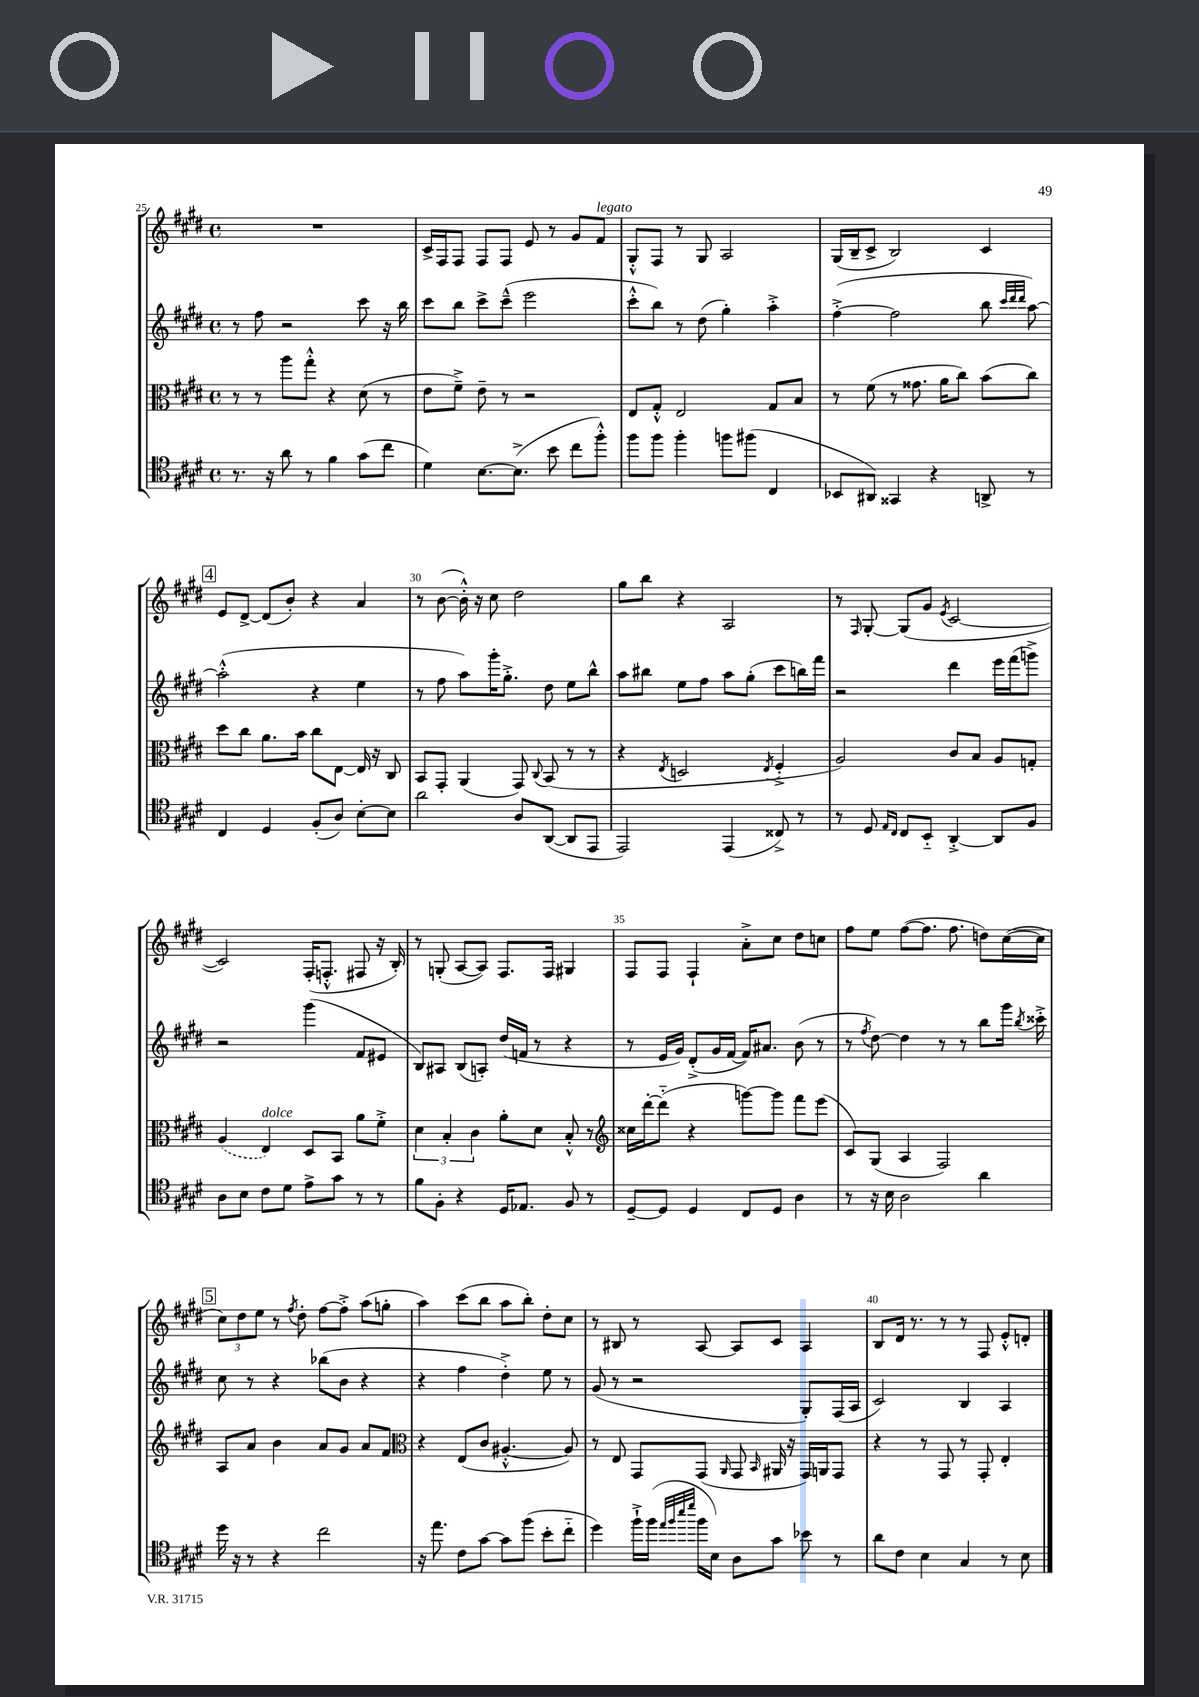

**kern	**kern	**kern	**kern
*staff4	*staff3	*staff2	*staff1
*clefC4	*clefC3	*clefG2	*clefG2
*k[f#c#g#d#]	*k[f#c#g#d#]	*k[f#c#g#d#]	*k[f#c#g#d#]
*M4/4	*M4/4	*M4/4	*M4/4
*met(c)	*met(c)	*met(c)	*met(c)
8.r	8r	8r	1r
.	8r	8ff#	.
16r	.	.	.
8a	8aa	2r	.
8r	8gg#'^^	.	.
4f#	4r	.	.
(8g#	(8d#	8ccc#	.
8cc#	8r	16r	.
.	.	16bb	.
=	=	=	=
4d#)	8e	8ccc#	16c#^
.	.	.	16F#
.	8f#~^)	8bb	8F#
[8.B	8e~	8ccc#^	8F#
.	8r	(8ccc#~^^	8F#
(8.B^]	.	.	.
.	2r	2eee	8e
8b	.	.	8r
8cc#	.	.	8g#
8ff#'^^)	.	.	8f#
=	=	=	=
8ff#	8E	8ccc#'^^	8G#'^^
8ff#	8G#'^^	8bb)	8F#
4ff#'	2E	8r	8r
.	.	(8dd#	8G#
8ff	.	4gg#')	2A
(8ff#	.	.	.
4C#	8G#	4aa'^	.
.	8B	.	.
=	=	=	=
8BB-	8r	([4ff#'^	(16G#
.	.	.	16B~
8AA#)	(8f#	.	8c#^
4GG##	8r	2ff#]	2B)
.	8.g##	.	.
4r	.	.	.
.	16a	.	.
.	8cc#)	.	.
8AA^	(8b	8bb	4c#
.	.	32qqccc#	.
.	.	32qqddd#	.
.	.	32qqddd#	.
8r	8cc#)	[8aa)	.
=	=	=	=
4C#	8dd#	(2aa'^^]	8e
.	8cc#	.	[8d#^
4D#	8.a	.	(8d#]
.	.	.	8b')
.	16b	.	.
(8F#'	8cc#	4r	4r
8A)	[8E	.	.
[8B'	16E]	4ee	4a
.	16r	.	.
8B]	8C#	.	.
=	=	=	=
2a	8BB	8r	8r
.	8GG#'	8ff#	([8b
.	(4AA	8aa)	16b'^^])
.	.	.	16r
.	.	16ggg#'	8cc#
.	.	8.gg#'^	.
8A	8GG#)	.	2dd#
.	8qqC#	.	.
([8AA	(8BB	8dd#	.
8AA]	8r	8ee	.
8EE	8r	8bb^^	.
=	=	=	=
2EE)	4r	8aa	8gg#
.	.	8bb#	8bb
.	8qE	.	.
.	2D	8ee	4r
.	.	8ff#	.
(4EE	.	8aa	2A
.	.	(8gg#'	.
.	8qE	.	.
8C##^)	4F#'^	8ccc#	.
8r	.	16bb)	.
.	.	16fff#	.
=	=	=	=
8r	2A)	2r	8r
.	.	.	16qqF#
8D#	.	.	[8G#'
16qqE	.	.	.
16qqC#	.	.	.
8C#	.	.	(8G#]
8BB'~	.	.	8g#
.	.	.	8qe
[4AA'^	8c#	4ddd#	[2c#
.	8B	.	.
8AA]	8A	16eee	.
.	.	(16fff#	.
8F#	8G'	8ggg^)	.
=	=	=	=
8A	(4A	2r	2c#])
8B	.	.	.
8c#	4E)	.	.
8d#	.	.	.
8e^	8D#	(4ggg#	(16F#'
.	.	.	8.F'^^
8g#	8BB	.	.
8r	8a	8f#	8F#
8r	8f#'^	8e#	16r
.	.	.	16B')
=	=	=	=
8f#	6d#	8B)	8r
8F#'	.	8A#	(8G'
.	6B'	.	.
4r	.	(8B	[8A
.	6c#	.	.
.	.	8A')	8A])
16D#	8a'	(16dd#	8.F#
8.E-	.	16f	.
.	8d#	8r	.
.	.	.	16F#
8F#	8B'^^	4r	4G#
8r	8r	.	.
=	=	=	=
*	*clefG2	*	*
[8D#~	16cc##	8r	8F#
.	[16ddd#'	.	.
8D#]	(8ddd#'~]	16e	8F#
.	.	16g#)	.
4D#	4r	(8d#'^	4F#`
.	.	16g#	.
.	.	[16f#	.
8C#	[8ggg)	16f#])	8a'^
.	.	8.a#	.
8D#	8ggg]	.	8cc#
4A	8fff#	(8b	8dd#
.	(8eee	8r	8cc
=	=	=	=
8r	8c#)	8r	8ff#
.	.	8qff#	.
16r	(8G#	[8dd#)	8ee
16B	.	.	.
2A	4A	4dd#]	([8ff#
.	.	.	8.ff#]
.	2F#)	8r	.
.	.	.	8.ff#
.	.	8r	.
4a	.	8bb	8dd)
.	.	16ggg#	([16cc#
.	.	8qbb	.
.	.	16ccc##'^	16cc#]
=	=	=	=
16dd#	8A	8cc#	12cc#)
16r	.	.	.
.	.	.	12dd#
8r	8a	8r	.
.	.	.	12ee
4r	4b	4r	8r
.	.	.	8qff#
.	.	.	8dd#'
2cc#	8a	(8bb-	[8ff#
.	8g#	8b	8ff#'^]
.	8a	4r	(8aa
.	8f#	.	8gg'
=	=	=	=
*	*clefC3	*	*
16r	4r	4r	4aa)
8.ee	.	.	.
8c#	(8E	4ff#	(8ccc#
[8g#	8c#	.	8bb
8g#]	[4.A#'^^	4dd#'^)	8aa
(8ff#	.	.	8bb')
8b'	.	8ee	8dd#'
8cc#'~	8A#])	8r	8cc#
=	=	=	=
4dd#)	8r	(8g#	8r
.	8E	8r	8B#
16ff#`^	8GG#	2r	8r
(16ff#	.	.	.
32qqee	.	.	.
32qqff#	.	.	.
32qqbb	.	.	.
32qqddd#	.	.	.
16ff#	(8GG#	.	[8A
16B)	.	.	.
.	16qqAA	.	.
8A	8GG#	.	8A]
.	16qqBB	.	.
8g#	16AA#	.	8c#
.	16r	.	.
8b-	16GG#)	8G#')	4A
.	16AA	.	.
8r	8GG#	(16F#	.
.	.	16A	.
=	=	=	=
8a	4r	2c#)	8B
8c#	.	.	16d#
.	.	.	8.r
4B	8r	.	.
.	8GG#	.	8r
4G#	8r	4B	8r
.	8GG#'	.	8F#
8r	4E'	4A	8e'^^
8B	.	.	8d'
==	==	==	==
*-	*-	*-	*-
